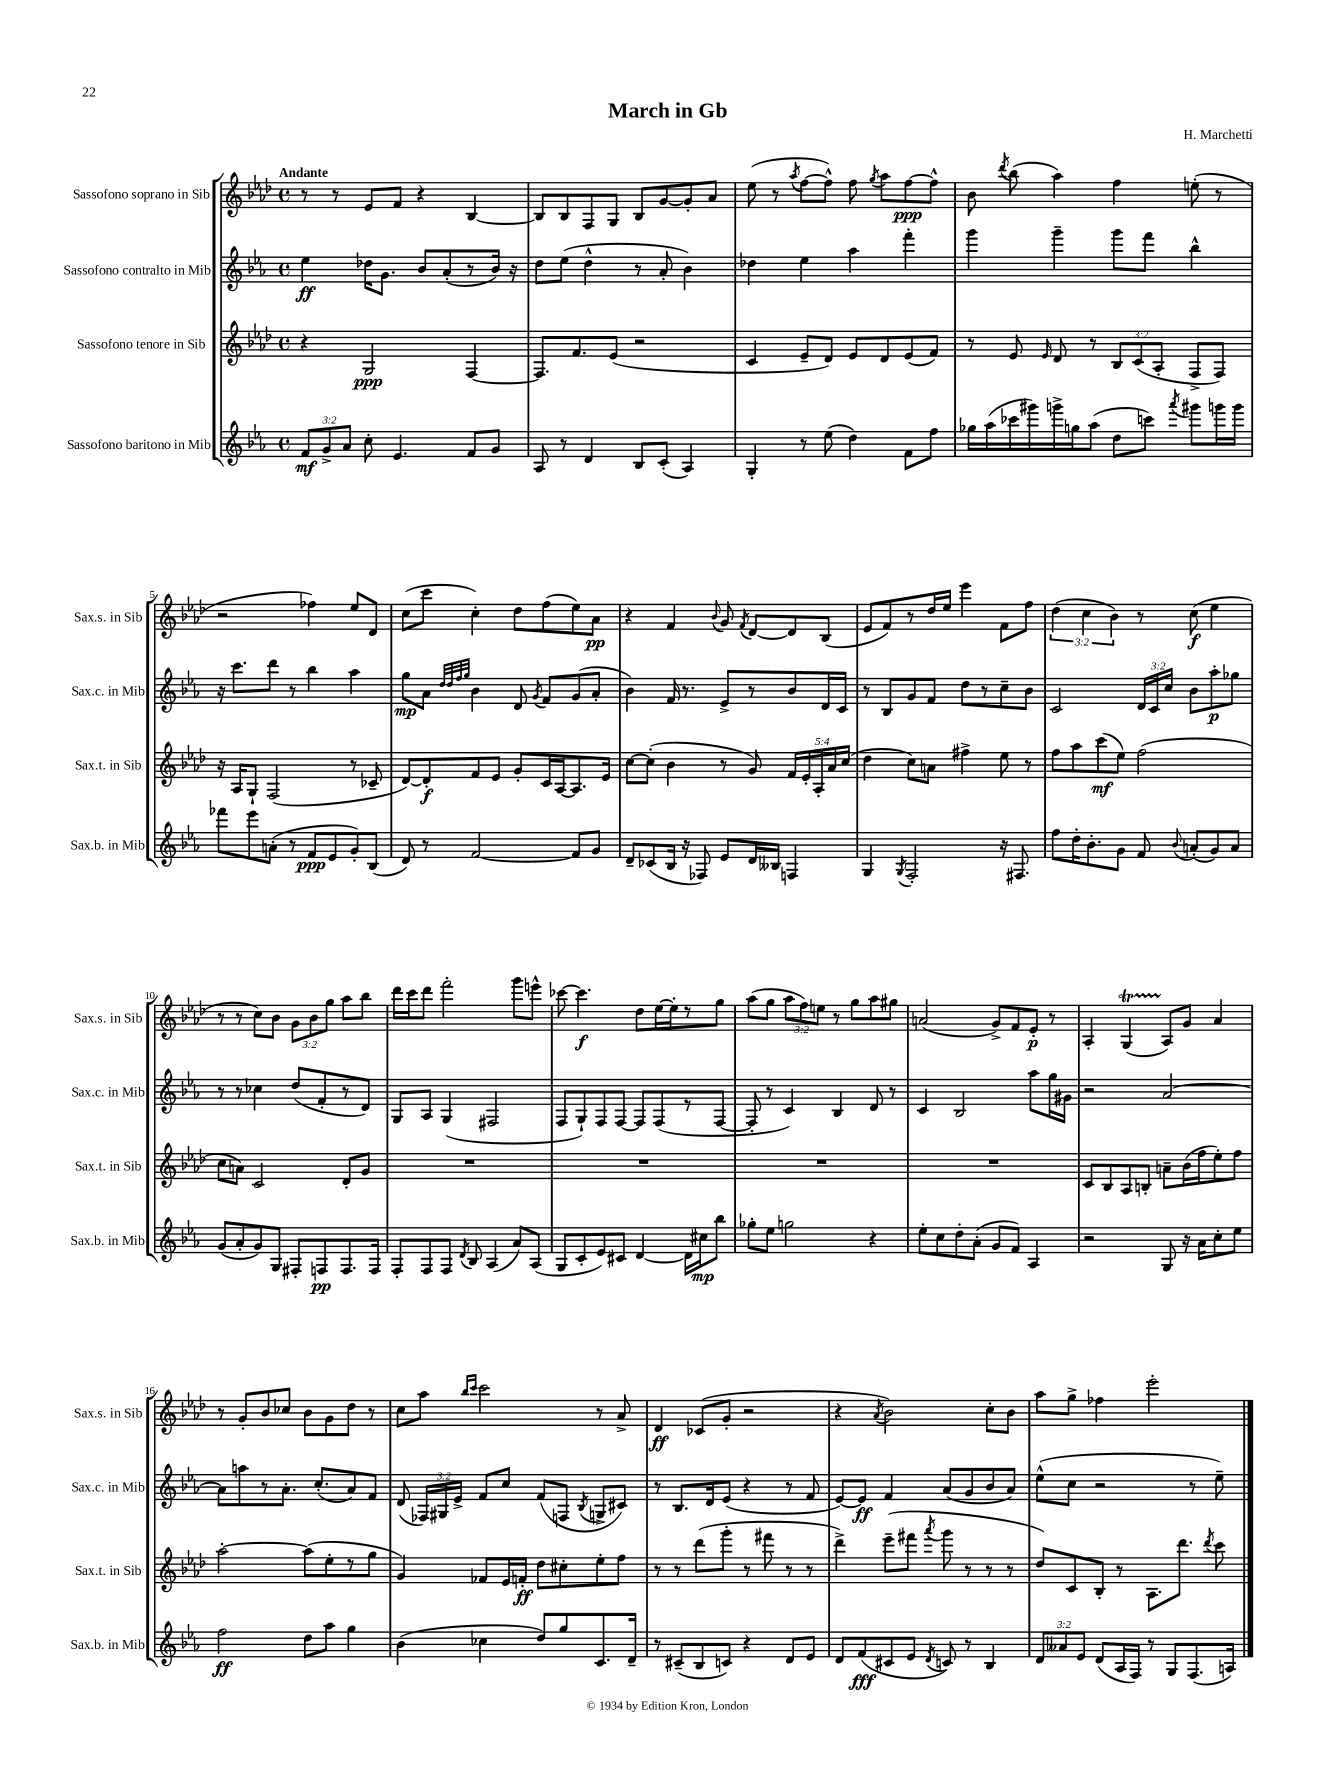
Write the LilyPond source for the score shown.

\header { title = "March in Gb" composer = "H. Marchetti" }
<<
\new StaffGroup <<
\new Staff = "s0" \with { instrumentName = "Sassofono soprano in Sib" shortInstrumentName = "Sax.s. in Sib" } {
    \clef treble \key aes \major \defaultTimeSignature \time 4/4 \override Staff.TupletNumber.text = #tuplet-number::calc-fraction-text \tempo "Andante"
    \autoBeamOff r8 r8 ees'8[ f'8] r4 bes4~ |
    bes8[ bes8 f8 g8] bes8[ g'8~ g'8-. aes'8] |
    ees''8( r8 \acciaccatura { aes''8 } f''8[~ f''8]-^) f''8 \acciaccatura { g''8 } aes''8[ f''8~\ppp f''8]-^ |
    bes'8 \acciaccatura { des'''8 } bes''8( aes''4) f''4 e''8-.( r8 |
    r2 fes''4) ees''8[ des'8] |
    c''8[( c'''8] c''4-.) des''8[ f''8( ees''8) aes'8]\pp |
    r4 f'4 \appoggiatura { bes'8 } g'8 \acciaccatura { f'8 } des'8[~ des'8 bes8]( |
    ees'8[ f'8) r8 des''16 ees''16] ees'''4 f'8[ f''8] |
    \tuplet 3/2 { des''4( c''4 bes'4) } r8 c''8\f( ees''4 |
    r8 r8 c''8[) bes'8] \tuplet 3/2 { g'8[ bes'8 g''8] } aes''8[ bes''8] |
    des'''16[ c'''16 des'''8] f'''2-. g'''8[ e'''8]-^ |
    ces'''8~ ces'''4.\f des''8[ ees''16~ ees''16-. r8 g''8] |
    aes''8[( g''8] \tuplet 3/2 { aes''8[ f''8) e''8] } r8 g''8[ aes''8 gis''8] |
    a'2( g'8[->) f'8 ees'8]-.\p r8 |
    aes4-. g4\startTrillSpan( aes8[\stopTrillSpan) g'8] aes'4 |
    r8 g'8[-. bes'8 ces''8] bes'8[ g'8 des''8] r8 |
    c''8[ aes''8] \grace { bes''16[ c'''16] } c'''2 r8 aes'8-> |
    des'4\ff ces'8[( g'8]-. r2 |
    r4 \acciaccatura { aes'8 } bes'2) c''8[-. bes'8] |
    aes''8[ g''8]-> fes''4 ees'''2-. \bar "|." |
}
\new Staff = "s1" \with { instrumentName = "Sassofono contralto in Mib" shortInstrumentName = "Sax.c. in Mib" } {
    \clef treble \key ees \major \defaultTimeSignature \time 4/4 \override Staff.TupletNumber.text = #tuplet-number::calc-fraction-text
    \autoBeamOff ees''4\ff des''16[ g'8.] bes'8[ aes'8-.( r8 bes'16]) r16 |
    d''8[ ees''8]( d''4-^ r8 aes'8-. bes'4) |
    des''4 ees''4 aes''4 f'''4-. |
    g'''4 g'''4-- g'''8[ f'''8] bes''4-^ |
    r16 c'''8.[ d'''8] r8 bes''4 aes''4 |
    g''8[\mp aes'8] \grace { d''32[ d''32 f''32 g''32] } bes'4 d'8 \acciaccatura { g'8 } f'8[ g'8( aes'8]-. |
    bes'4) f'16 r8. ees'8[-> r8 bes'8 d'16 c'16] |
    r8 bes8[ g'8 f'8] d''8[ r8 c''8-- bes'8] |
    c'2 \tuplet 3/2 { d'16[ c'16 c''16] } bes'8[ aes''8-.\p ges''8] |
    r8 r8 ces''4 d''8[( f'8-. r8 d'8]) |
    g8[ aes8] g4( fis2 |
    f8[ g8-!) f8 f8]~ f8[ f8( r8 f8]~ |
    f8-. r8 c'4) bes4 d'8 r8 |
    c'4 bes2 aes''8[ g''16 gis'16] |
    r2 aes'2~ |
    aes'8[ a''8 r8 aes'8.]-. c''8.[-.( aes'8) f'8] |
    d'8( \tuplet 3/2 { fes16[) gis16 ees'16]-> } f'8[ c''8] f'8[( f8] \acciaccatura { bes8 } g8[-> cis'8]) |
    r8 bes8.[ d'16 ees'8]( r4 r8 f'8 |
    ees'8[~) ees'8]\ff f'4 aes'8[( g'8 bes'8 aes'8]) |
    ees''8[-^( c''8] r2 r8 ees''8--) \bar "|." |
}
\new Staff = "s2" \with { instrumentName = "Sassofono tenore in Sib" shortInstrumentName = "Sax.t. in Sib" } {
    \clef treble \key aes \major \defaultTimeSignature \time 4/4 \override Staff.TupletNumber.text = #tuplet-number::calc-fraction-text
    \autoBeamOff r4 g2\ppp f4~ |
    f8.[ f'8. ees'8]( r2 |
    c'4 ees'8[-- des'8]) ees'8[ des'8 ees'8( f'8]) |
    r8 ees'8 \grace { ees'16 } des'8 r8 \tuplet 3/2 { bes8[ c'8( aes8]-. } f8[-> f8]) |
    r16 aes16[ g8]-! f2( r8 ces'8-- |
    des'8[~) des'8-.\f f'8 ees'8] g'8[-. c'16 aes16~ aes8. ees'16] |
    c''8[~ c''8]-.( bes'4 r8 g'8) \tuplet 5/4 { f'16[ ees'16-. aes16-. aes'16 c''16]( } |
    des''4 c''8[) a'8] fis''4-> ees''8 r8 |
    f''8[ aes''8 c'''8\mf( ees''8]) f''2( |
    c''8[ a'8]) c'2 des'8[-. g'8] |
    R1 |
    R1 |
    R1 |
    R1 |
    c'8[ bes8 aes8 b8]-. a'8[-- bes'16( f''16 ees''8-.) f''8] |
    aes''2~-. aes''8[( ees''8-. r8 g''8] |
    g'4) fes'8[ ees'16 f'16]-.\ff des''8[ cis''8-. ees''8-. f''8] |
    r8 r8 des'''8[( g'''8]-. r8 fis'''8 r8 r8 |
    des'''4->) ees'''8[--( fis'''8] \acciaccatura { aes'''8 } g'''8 r8 r8 r8 |
    des''8[) c'8 bes8]-. r8 aes8.[ des'''8.] \acciaccatura { des'''8 } c'''8 \bar "|." |
}
\new Staff = "s3" \with { instrumentName = "Sassofono baritono in Mib" shortInstrumentName = "Sax.b. in Mib" } {
    \clef treble \key ees \major \defaultTimeSignature \time 4/4 \override Staff.TupletNumber.text = #tuplet-number::calc-fraction-text
    \autoBeamOff \tuplet 3/2 { f'8[\mf g'8-> aes'8] } c''8-. ees'4. f'8[ g'8] |
    aes8 r8 d'4 bes8[ c'8]-.( aes4) |
    g4-. r8 ees''8( d''4) f'8[ f''8] |
    ges''16[ aes''16( ces'''16 gis'''16) g'''16-> g''16 aes''8]( d''8[ c'''8]) \acciaccatura { aes'''8 } gis'''8[ g'''16 g'''16] |
    fes'''8[ ees'''8 a'8]-.( r8 f'8[\ppp ees'8 g'8-.) bes8]( |
    d'8) r8 f'2~ f'8[ g'8] |
    d'8[-- ces'8( bes16] r16 fes8) ees'8[ d'16 beses16] f4 |
    g4 \acciaccatura { g8 } f2-. r16 fis8. |
    f''8[ d''16-. bes'8.-. g'8] f'8 \appoggiatura { bes'8 } a'8[-.( g'8) a'8] |
    g'8[( aes'8-. g'8) g8] fis8[-. f8\pp f8. f16] |
    f8[-. f8 f8] \acciaccatura { d'8 } bes8 aes4( aes'8[) aes8]( |
    g8[ c'8-. ees'8) cis'8] d'4~ d'16[ cis''16\mp bes''8] |
    ges''8[-. ees''8] g''2 r4 |
    ees''8[-. c''8 d''8-. aes'8]-.( g'8[ f'8]) aes4 |
    r2 g8 r16 aes'16[ c''8-. ees''8] |
    f''2\ff d''8[ aes''8] g''4 |
    bes'4( ces''4 d''8[) g''8 c'8. d'16]-- |
    r8 cis'8[--( bes8 c'8]) r4 d'8[ ees'8] |
    d'8[ f'8\fff( cis'8 ees'8] \acciaccatura { d'8 } c'8) r8 bes4 |
    \tuplet 3/2 { d'8[ aeses'8 ees'8] } d'8[( aes16 f16]) r8 g8[ f8.( a16]) \bar "|." |
}
>>
>>
